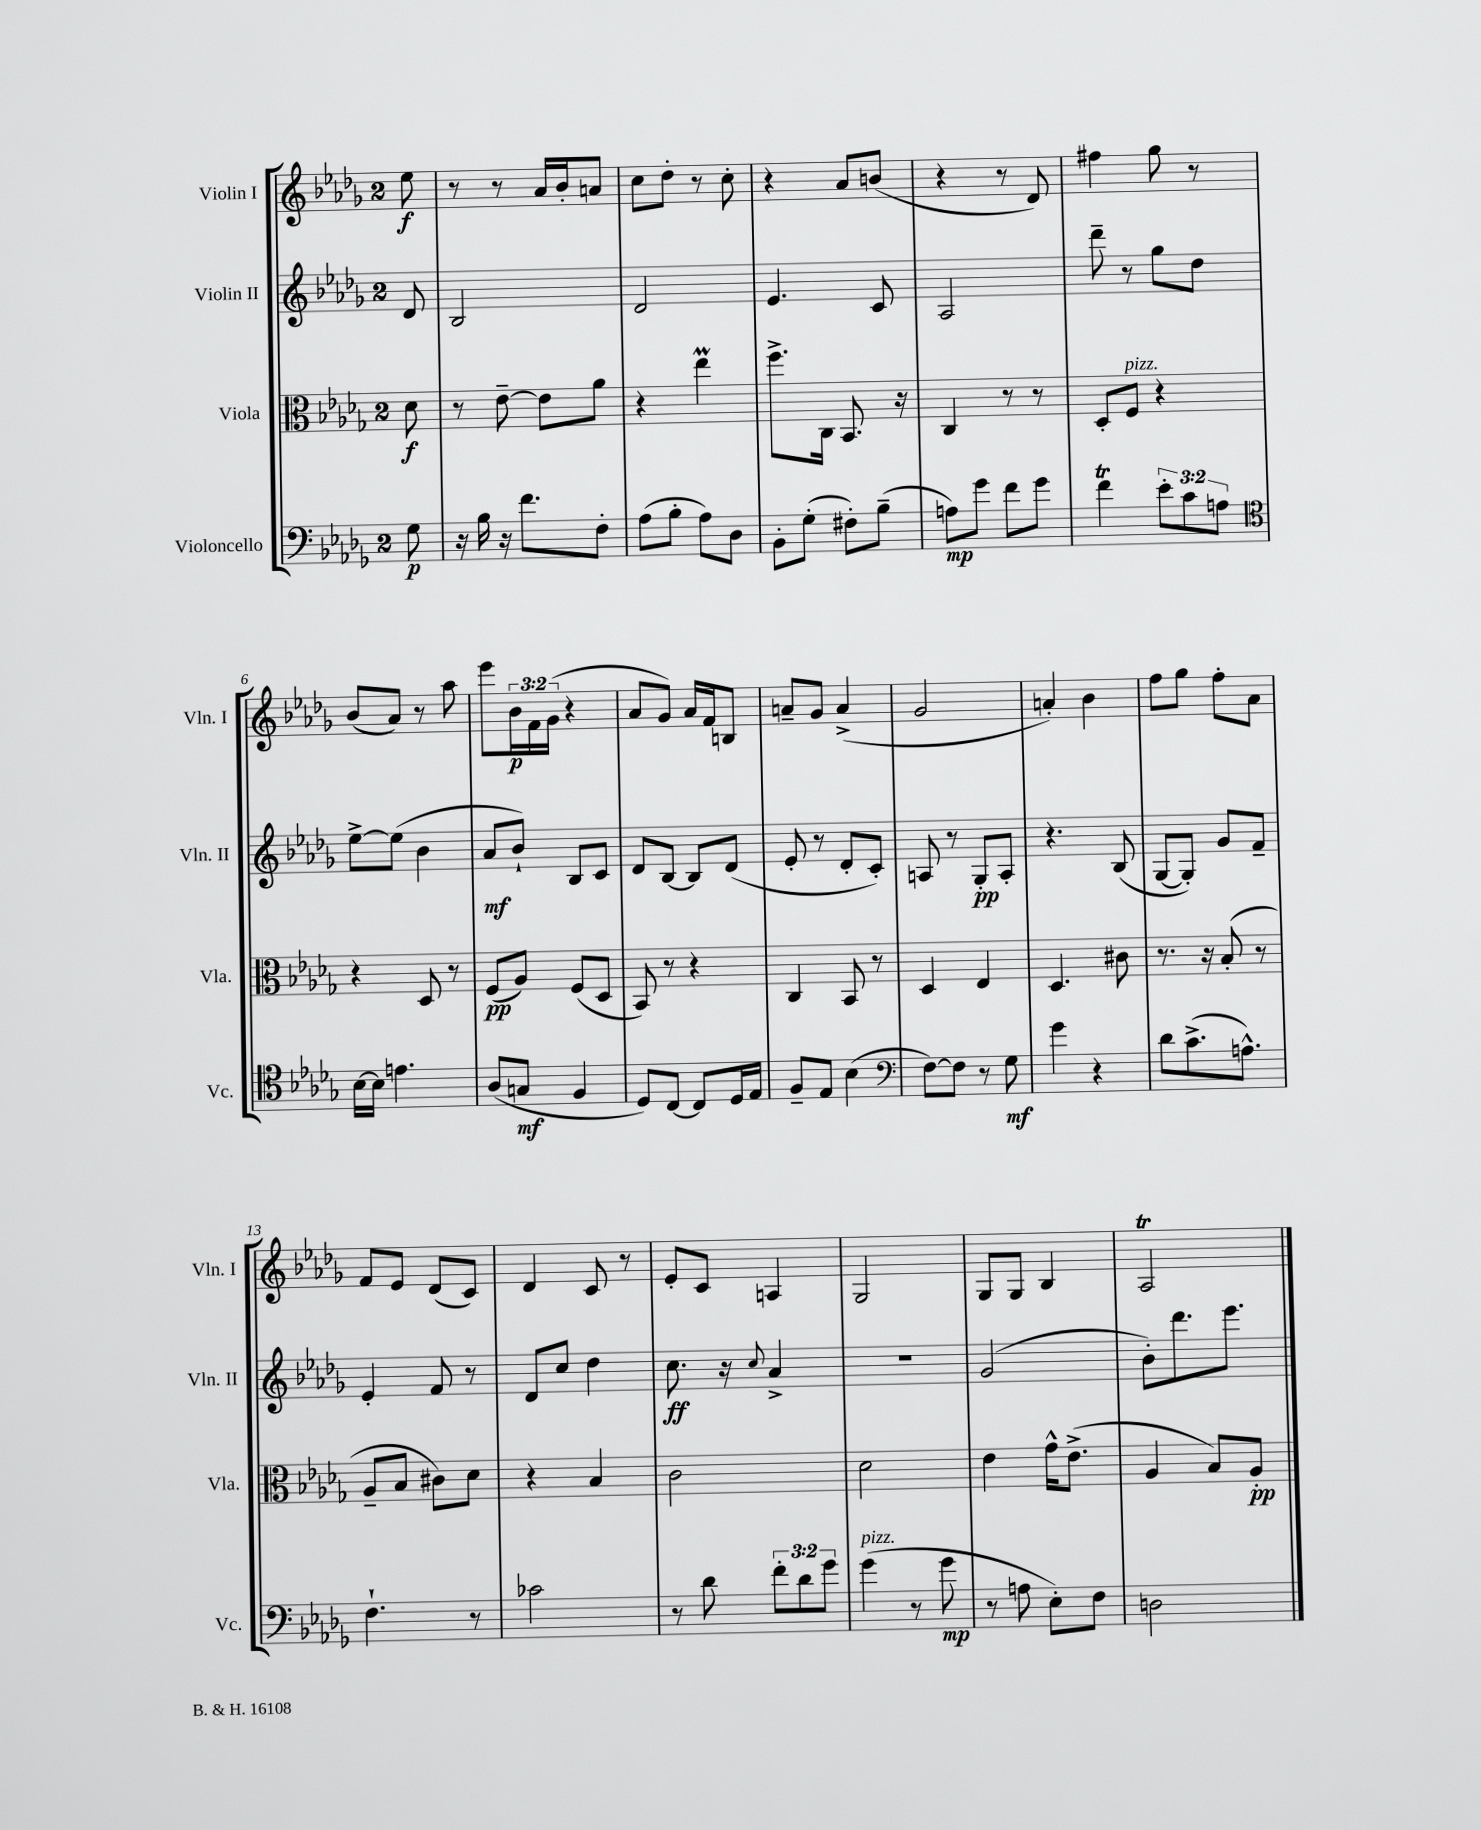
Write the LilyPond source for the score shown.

<<
\new StaffGroup <<
\new Staff = "s0" \with { instrumentName = "Violin I" shortInstrumentName = "Vln. I" } {
    \clef treble \key des \major \once \override Staff.TimeSignature.style = #'single-digit \time 2/4 \override Staff.TupletNumber.text = #tuplet-number::calc-fraction-text \partial 8
    ees''8\f |
    r8 r8 aes'16 bes'16-. a'8 |
    c''8 des''8-. r8 c''8-. |
    r4 aes'8 b'8( |
    r4 r8 des'8) |
    fis''4 ges''8 r8 |
    bes'8( aes'8) r8 aes''8 |
    ees'''8 \tuplet 3/2 { bes'16\p f'16 ges'16( } r4 |
    aes'8 ges'8) aes'16 f'16 b8 |
    a'8-- ges'8 a'4->( |
    ges'2 |
    a'4-.) bes'4 |
    f''8 ges''8 f''8-. aes'8 |
    f'8 ees'8 des'8( c'8) |
    des'4 c'8 r8 |
    ees'8-. c'8 a4 |
    ges2 |
    ges8 ges8 bes4 |
    aes2\trill \bar "|." |
}
\new Staff = "s1" \with { instrumentName = "Violin II" shortInstrumentName = "Vln. II" } {
    \clef treble \key des \major \once \override Staff.TimeSignature.style = #'single-digit \time 2/4 \partial 8
    des'8 |
    bes2 |
    des'2 |
    ees'4. c'8 |
    aes2 |
    des'''8-- r8 ges''8 des''8 |
    ees''8~-> ees''8( bes'4 |
    aes'8\mf bes'8-!) bes8 c'8 |
    des'8 bes8~ bes8 des'8( |
    ees'8-. r8 des'8-. c'8-.) |
    a8 r8 ges8-.\pp a8-. |
    r4. bes8( |
    ges8~ ges8-.) ges'8 f'8-- |
    ees'4-. f'8 r8 |
    des'8 c''8 des''4 |
    c''8.\ff r16 \appoggiatura { c''8 } aes'4-> |
    R2 |
    ges'2( |
    bes'8-.) des'''8. ees'''8. \bar "|." |
}
\new Staff = "s2" \with { instrumentName = "Viola" shortInstrumentName = "Vla." } {
    \clef alto \key des \major \once \override Staff.TimeSignature.style = #'single-digit \time 2/4 \partial 8
    des'8\f |
    r8 ees'8~-- ees'8 aes'8 |
    r4 ees''4\prall |
    f''8.-> c16 bes,8. r16 |
    c4 r8 r8 |
    des8-. f8^\markup { \italic "pizz." } r4 |
    r4 des8 r8 |
    f8\pp( aes8) f8( des8 |
    bes,8) r8 r4 |
    c4 bes,8 r8 |
    des4 ees4 |
    des4. cis'8 |
    r8. r16 bes8-.( r8 |
    aes8-- bes8 cis'8) des'8 |
    r4 bes4 |
    c'2 |
    des'2 |
    ees'4 ges'16-^ ees'8.->( |
    aes4 bes8) aes8-.\pp \bar "|." |
}
\new Staff = "s3" \with { instrumentName = "Violoncello" shortInstrumentName = "Vc." } {
    \clef bass \key des \major \once \override Staff.TimeSignature.style = #'single-digit \time 2/4 \override Staff.TupletNumber.text = #tuplet-number::calc-fraction-text \partial 8
    ges8\p |
    r16 bes16 r16 f'8. f8-. |
    aes8( bes8-. aes8) des8 |
    bes,8-. ges8-.( fis8-.) bes8--( |
    a8\mp) ges'8 f'8 ges'8 |
    f'4\trill \tuplet 3/2 { ees'8-. c'8 a8 } |
    \clef tenor bes16~ bes16 e'4. |
    aes8( g8\mf f4 |
    des8) c8~ c8 des16 ees16 |
    f8-- ees8 bes4( |
    \clef bass f8~) f8 r8 ges8\mf |
    ges'4 r4 |
    des'8 c'8.->( a8.-^) |
    f4.-! r8 |
    ces'2 |
    r8 des'8 \tuplet 3/2 { f'8-. des'8 ges'8 } |
    ges'4^\markup { \italic "pizz." }( r8 ges'8\mp |
    r8 a8 ees8-.) f8 |
    d2 \bar "|." |
}
>>
>>
